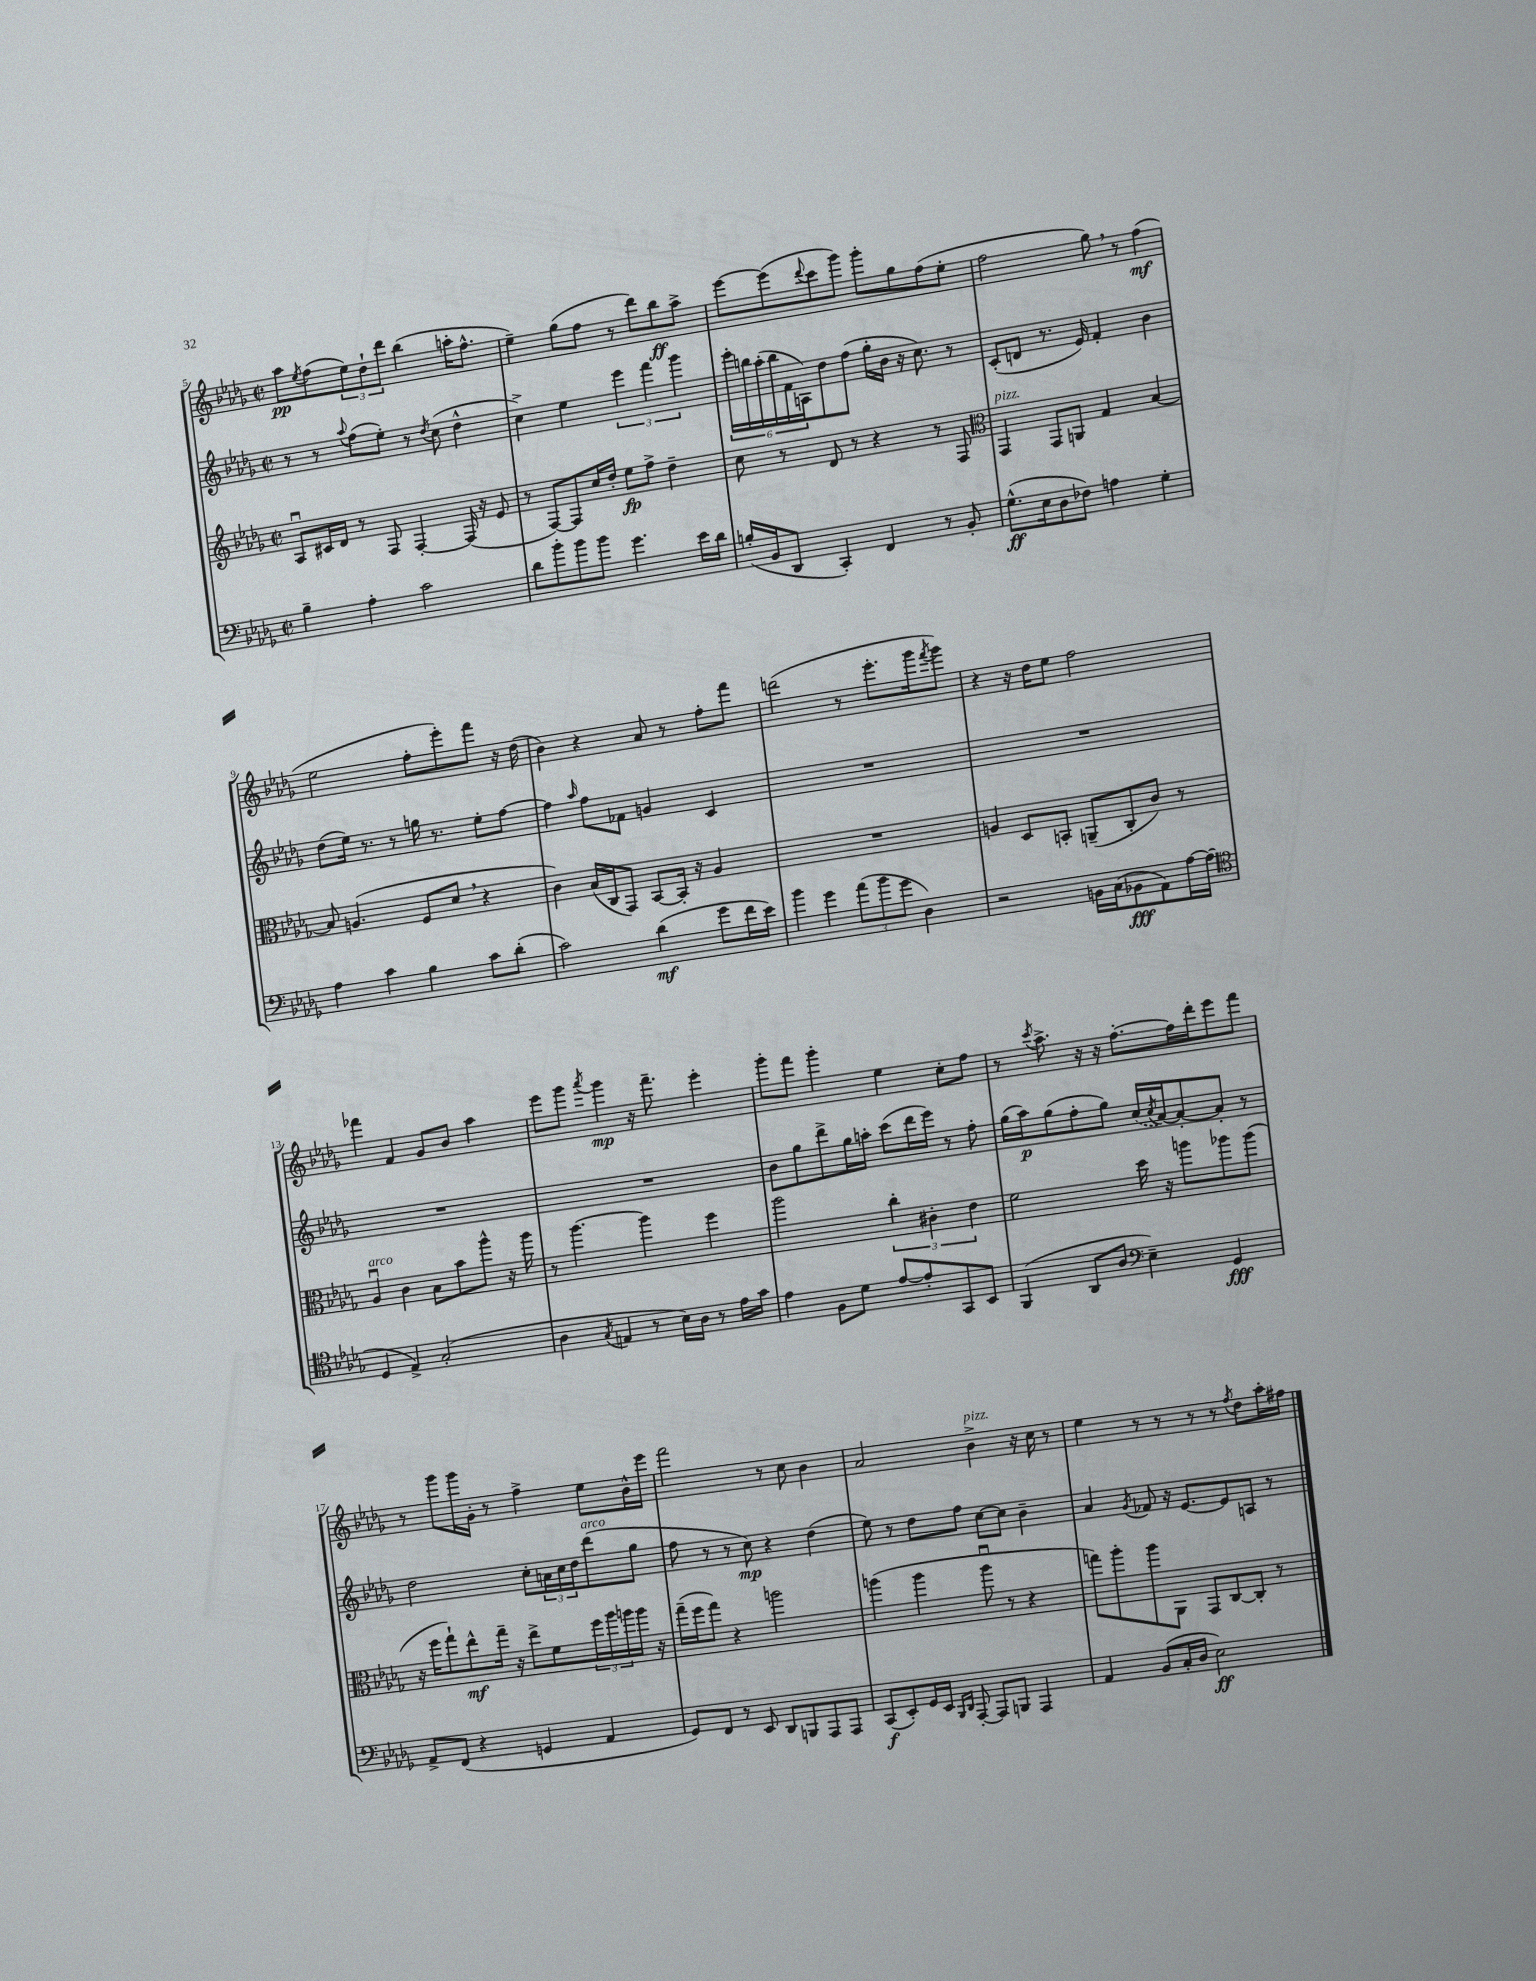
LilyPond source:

<<
\new StaffGroup <<
\new Staff = "s0" {
    \clef treble \key des \major \defaultTimeSignature \time 2/2
    aes''8\pp \acciaccatura { ees''8 } f''8( \tuplet 3/2 { ees''8) des''8-! des'''8 } bes''4( a''16-. f''8.-^ |
    ees''4--) ges''8( f''8 r8 des'''8) bes''8\ff aes''8-> |
    ees'''8~ ees'''8( \appoggiatura { des'''8 } c'''8 ges'''8) ges'''8-. ges''8 f''8( ees''8-. |
    f''2 ges''8) \breathe r8 f''4\mf( |
    ees''2 f''8-. ees'''8-.) f'''8 r16 des''16( |
    bes'4) r4 aes'8 r8 f''8-. f'''8 |
    d'''2( r8 ees'''8.-. ges'''16 \acciaccatura { f'''8 } ges'''8) |
    r4 r16 des''16 ees''8 f''2 |
    fes'''4 f'4 ges'8 bes'8 aes''4 |
    ees'''8 ges'''8 \acciaccatura { aes'''8 } ges'''4\mp r16 f'''8.-- ees'''4-. |
    ges'''8-. f'''8 ges'''4-. ees''4 c''8-. f''8 |
    r8 \acciaccatura { c'''8 } aes''8.-> r16 r16 f''8.~-. f''16 des'''16-. ees'''8 f'''8 |
    r8 ges'''8 ges'''16 ges'16-. r8 f''4-> ees''8 bes'16-^ ees'''16 |
    f'''2 r8 c''8 bes'4 |
    aes'2 bes'4->^\markup { \italic "pizz." } r16 c''16 r8 |
    ees''4 r8 r8 r8 r8 \acciaccatura { f''8 } des''8 aes''16-. fis''16 \bar "|." |
}
\new Staff = "s1" {
    \clef treble \key des \major \defaultTimeSignature \time 2/2
    r8 r8 \appoggiatura { aes''8 } f''8( ees''8-.) r8 \acciaccatura { des''8 } c''8( des''4-^ |
    c''4->) ees''4 \tuplet 3/2 { ees'''4 f'''4 ges'''4 } |
    \tuplet 6/4 { ees'''16-. b''16 aes''16-.( b''16 f'16 a16) } des''8 f''8( ges''16-. bes'16 r16 c''8.) r8 |
    c'8-.( d'8 r8. ees'16) f'4-. bes'4 |
    des''8( ees''16) r8. r8 g''16 r8. ees''8-. f''8~ |
    f''4 \grace { aes''16 } f''8 fes'8 g'4 c'4 |
    R1 |
    R1 |
    R1 |
    R1 |
    bes'8 ges''8 des'''8-> ges''16 a''16-. c'''8( des'''16 ees'''16) r8 f''8-. |
    ges''16( aes''16\p) ges''8( f''8-. ges''8) \once \slurDashed c''16( \acciaccatura { c''8 } aes'16~) aes'8~-. aes'8-. r8 |
    des''2 c''8-. \tuplet 3/2 { a'16 c''16 des''16 } des'''8^\markup { \italic "arco" }( ges''8 |
    f''8 r8 r8 c''8\mp) r4 des''4( |
    ees''8) r8 des''8 f''8 c''8~ c''8 bes'4-- |
    aes'4 \acciaccatura { ges'8 } fes'8 r16 ees'8.~ ees'8 a8 r8 \bar "|." |
}
\new Staff = "s2" {
    \clef treble \key des \major \defaultTimeSignature \time 2/2
    aes8\downbow cis'16 des'16 r8 f8 f4~-. f16( r16 ees'8 |
    r8 f8~) f8 c''16 des''16-. ees''8\fp f''8-> des''4-- |
    c''8 r8 des'8 r8 r4 r8 f8 |
    \clef alto ges,4^\markup { \italic "pizz." } ges,8 a,8 ges4 bes4~ |
    bes8 a4.( f8 des'8 \breathe r4 |
    c'4) bes16( c16 ges,8) bes,8~ bes,16-. r16 aes4 |
    R1 |
    a4 des8 b,8-. a,8--( c8-. c'8) r8 |
    aes4\downbow^\markup { \italic "arco" } c'4 bes8 bes'8 aes''8-^ r16 aes''16 |
    r8 aes''4.~ aes''4 f''4 |
    aes''2 \tuplet 3/2 { c''4-. cis'4-. ees'4 } |
    f'2 des''16 r16 a''8 aes''8 aes''8( |
    r16 f''16 ges''8-!) ees''8-^\mf ges''16-- r16 ees''8-> f'8 \tuplet 3/2 { f''16 aes''16 a''16 } a''16 r16 |
    ges''16--( f''16 ges''8) r4 a''2 |
    a''4( a''4 a''8\downbow r8 r4 |
    g''8) aes''8-. aes''8 aes,8 ges,8 c8~ c8-. r8 \bar "|." |
}
\new Staff = "s3" {
    \clef bass \key des \major \defaultTimeSignature \time 2/2
    bes4-- aes4-. c'2 |
    des'8 bes'8-. bes'8 bes'8 ges'4. ees'16 des'16 |
    b16-.( bes,16 des,8 c,4-.) f,4 r8 bes,8-. |
    ges8.-^\ff( ees16 des8 fes8) a4 ges4-. |
    aes4 c'4 bes4 c'8 des'8-.( |
    c'2) des'4\mf( ges'8 f'16 ees'16) |
    bes'4 ges'4 \tuplet 3/2 { aes'8( bes'8 ges'8 } des4) |
    r2 b,16 c16( bes,8\fff aes,8) aes16~ aes16( |
    \clef tenor des4 ees4->) ges2-.( |
    aes4 \acciaccatura { ges8 } e4 r8 bes16) aes16 r8 ees'16 ges'16 |
    ees'4 f8 des'8 ees'8~ ees'8-. ges,8 bes,8 |
    f,4( aes,8 aes8 \clef bass ees4--) ges,4\fff |
    aes,8-> f,8( r4 g,4 aes,4 |
    ges,8) f,8 r8 ees,8 des,8 b,,8 aes,,8 aes,,8 |
    c,8\f( ees,8-.) ges,16 ees,16 \grace { bes,,16 des,16 } aes,,8~-. aes,,8 b,,8 aes,,4 |
    aes,4 bes,8( c16-. des16 ees2\ff) \bar "|." |
}
>>
>>
\layout { \context { \Score currentBarNumber = #5 } }
